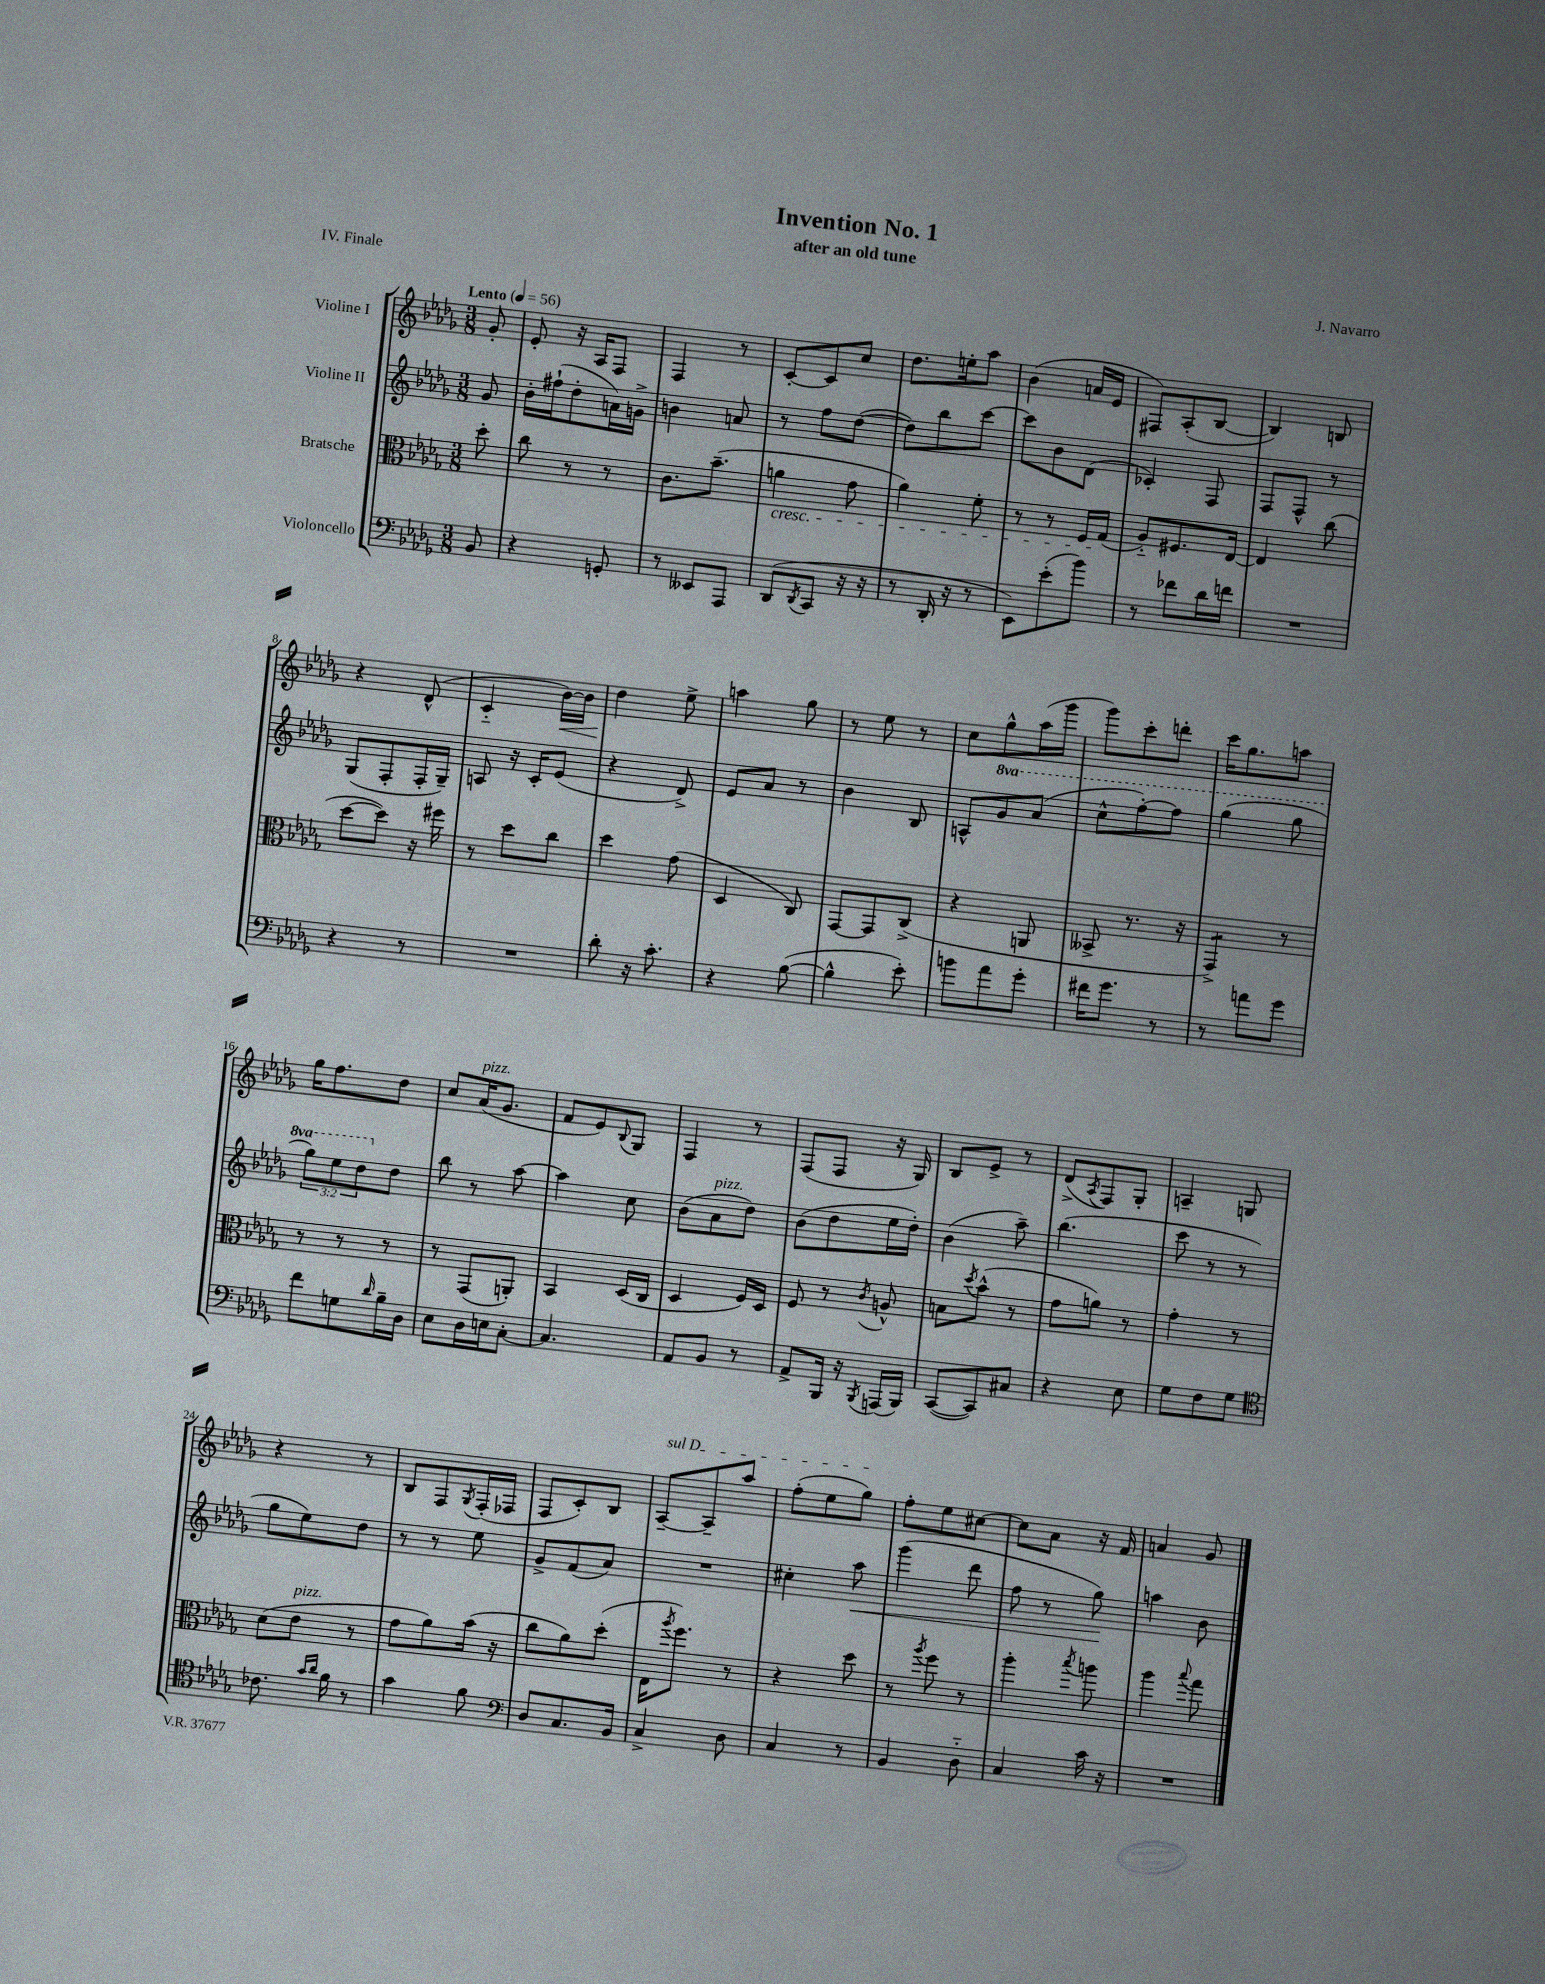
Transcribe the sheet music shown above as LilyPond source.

\header { title = "Invention No. 1" composer = "J. Navarro" subtitle = "after an old tune" piece = "IV. Finale" }
<<
\new StaffGroup <<
\new Staff = "s0" \with { instrumentName = "Violine I" } {
    \clef treble \key des \major \numericTimeSignature \time 3/8 \partial 8 \tempo "Lento" 4 = 56
    ges'8-. |
    ees'8-. r16 aes16 f8 |
    f4 r8 |
    c'8~-. c'8 c''8 |
    des''8. e''16-. aes''8 |
    bes'4( a'16 ees'16 |
    fis8) aes8-.( bes8~ |
    bes4) b8 |
    r4 des'8-^( |
    c'4-_ bes'16~\<) bes'16 |
    des''4\! ees''8-> |
    a''4 ges''8 |
    r8 ees''8 r8 |
    c''8 ges''8-^ aes''16( ges'''16 |
    ges'''8) c'''8-. d'''8-. |
    c'''16 ges''8. a''8 |
    ges''16 f''8. des''8 |
    c''8 aes'16^\markup { \italic "pizz." }( ges'8. |
    f'8 ees'8) \appoggiatura { bes8 } ges8 |
    f4 r8 |
    f8( f8 r16 ges16) |
    bes8 ees'8-> r8 |
    des'8->( \acciaccatura { aes8 } f8) ges8-. |
    a4-- g8 |
    r4 r8 |
    bes8 f8 \acciaccatura { ges8 } f16-.( fes16 |
    f8 c'8-.) bes8 |
    \once \override TextSpanner.bound-details.left.text = \markup { \italic "sul D" } aes8~--\startTextSpan aes8-- aes''8 |
    f''8-.( ees''8 ges''8\stopTextSpan) |
    f''8-. ees''8 cis''8~ |
    cis''8 aes'8 r16 f'16 |
    a'4 ges'8 \bar "|." |
}
\new Staff = "s1" \with { instrumentName = "Violine II" } {
    \clef treble \key des \major \numericTimeSignature \time 3/8 \override Staff.TupletNumber.text = #tuplet-number::calc-fraction-text \set Staff.ottavationMarkups = #ottavation-simple-ordinals \partial 8
    ges'8 |
    bes'16-. fis''16-!( des''8-. a'16) g'16-> |
    b'4 a'8 |
    r8 f''8 des''8~( |
    des''8) bes''8 c'''8~ |
    c'''8 bes'8 des'8( |
    ces'4-.) f8 |
    f8 f8-^ r8 |
    ges8( f8-. f16-. ges16--) |
    a8 r16 c'16-. ees'8( |
    r4 des'8->) |
    ees'8 aes'8 r8 |
    bes'4 bes8 |
    a8-^ \ottava #1 ges''8 aes''8( |
    c'''8-^ f'''8~-.) f'''8 |
    ges'''4( ges'''8 |
    \tuplet 3/2 { ges'''8) ees'''8 des'''8 \ottava #0 } des''8 |
    bes''8 r8 aes''8~ |
    aes''4 c''8 |
    bes'8( aes'8^\markup { \italic "pizz." } des''8) |
    bes'8( des''8 ees''16 des''16-.) |
    bes'4( aes''8--) |
    bes''4.( |
    c'''8 r8 r8 |
    ges''8 ees''8) des''8 |
    r8 r8 ees''8 |
    ges'8-> f'8( aes'8) |
    R4. |
    cis''4-. aes''8\< |
    ges'''4( des'''8 |
    f''8 r8 ges''8\!) |
    a''4 bes'8 \bar "|." |
}
\new Staff = "s2" \with { instrumentName = "Bratsche" } {
    \clef alto \key des \major \numericTimeSignature \time 3/8 \partial 8
    des''8-. |
    c''8 r8 r8 |
    c'8. bes'8.--( |
    a'4\cresc ges'8 |
    aes'4) f'8-. |
    r8 r8 f16 ges16\!( |
    aes8-_) fis8. ees16~ |
    ees4 c''8( |
    des''8~ des''8) r16 fis''16 |
    r8 des''8 c''8 |
    des''4 ges'8( |
    des4 c8) |
    ges,8~ ges,8 c8->( |
    r4 a,8 |
    beses,8-> r8. r16 |
    ges,4:8->) r8 |
    r8 r8 r8 |
    r8 ges,8( a,8-.) |
    bes,4 des16( c16 |
    des4 f16) des16 |
    f8 r8 \acciaccatura { c'8 } a8-^ |
    b8 \acciaccatura { des''8 } bes'8-^( r8 |
    ges'8 a'8) r8 |
    ges'4-. r8 |
    des'8( ees'8^\markup { \italic "pizz." } r8 |
    ges'8 aes'8) bes'16( r16 |
    c''8 aes'8) des''8-.( |
    ees16 \acciaccatura { aes''8 } f''8.) r8 |
    r4 des''8 |
    r8 \acciaccatura { aes''8 } f''8 r8 |
    aes''4-. \acciaccatura { bes''8 } a''8 |
    aes''4 \appoggiatura { bes''8 } ges''8 \bar "|." |
}
\new Staff = "s3" \with { instrumentName = "Violoncello" } {
    \clef bass \key des \major \numericTimeSignature \time 3/8 \partial 8
    bes,8 |
    r4 g,8-. |
    r8 eeses,8 aes,,8 |
    des,8( \acciaccatura { des,8 } c,8 r16 r16 |
    r8 des,16-. r16 r8 |
    ees,8) ees'8-.( bes'8) |
    r8 fes'8 des'16 f'16 |
    R4. |
    r4 r8 |
    R4. |
    des'8-. r16 c'8.-. |
    r4 bes8~( |
    bes4-^ ees'8-.) |
    b'8 aes'8 ges'8-. |
    fis'16 ges'8. r8 |
    r8 a'8 ges'8 |
    f'8 g8 \grace { des'16 } bes16-- des16 |
    ees8 des16 e16 c8~-. |
    c4. |
    aes,8 bes,8 r8 |
    aes,8-> bes,,16 r16 \acciaccatura { bes,,8 } a,,16( bes,,16) |
    c,8~( c,8) cis8 |
    r4 ees8 |
    ges8 f8 ges8 |
    \clef tenor ces'8. \grace { ges'16 aes'16 } f'16 r8 |
    ges'4 f'8 |
    \clef bass des8 c8. bes,16 |
    c4-> des8 |
    c4 r8 |
    bes,4 des8-_ |
    c4 c'16 r16 |
    R4. \bar "|." |
}
>>
>>
